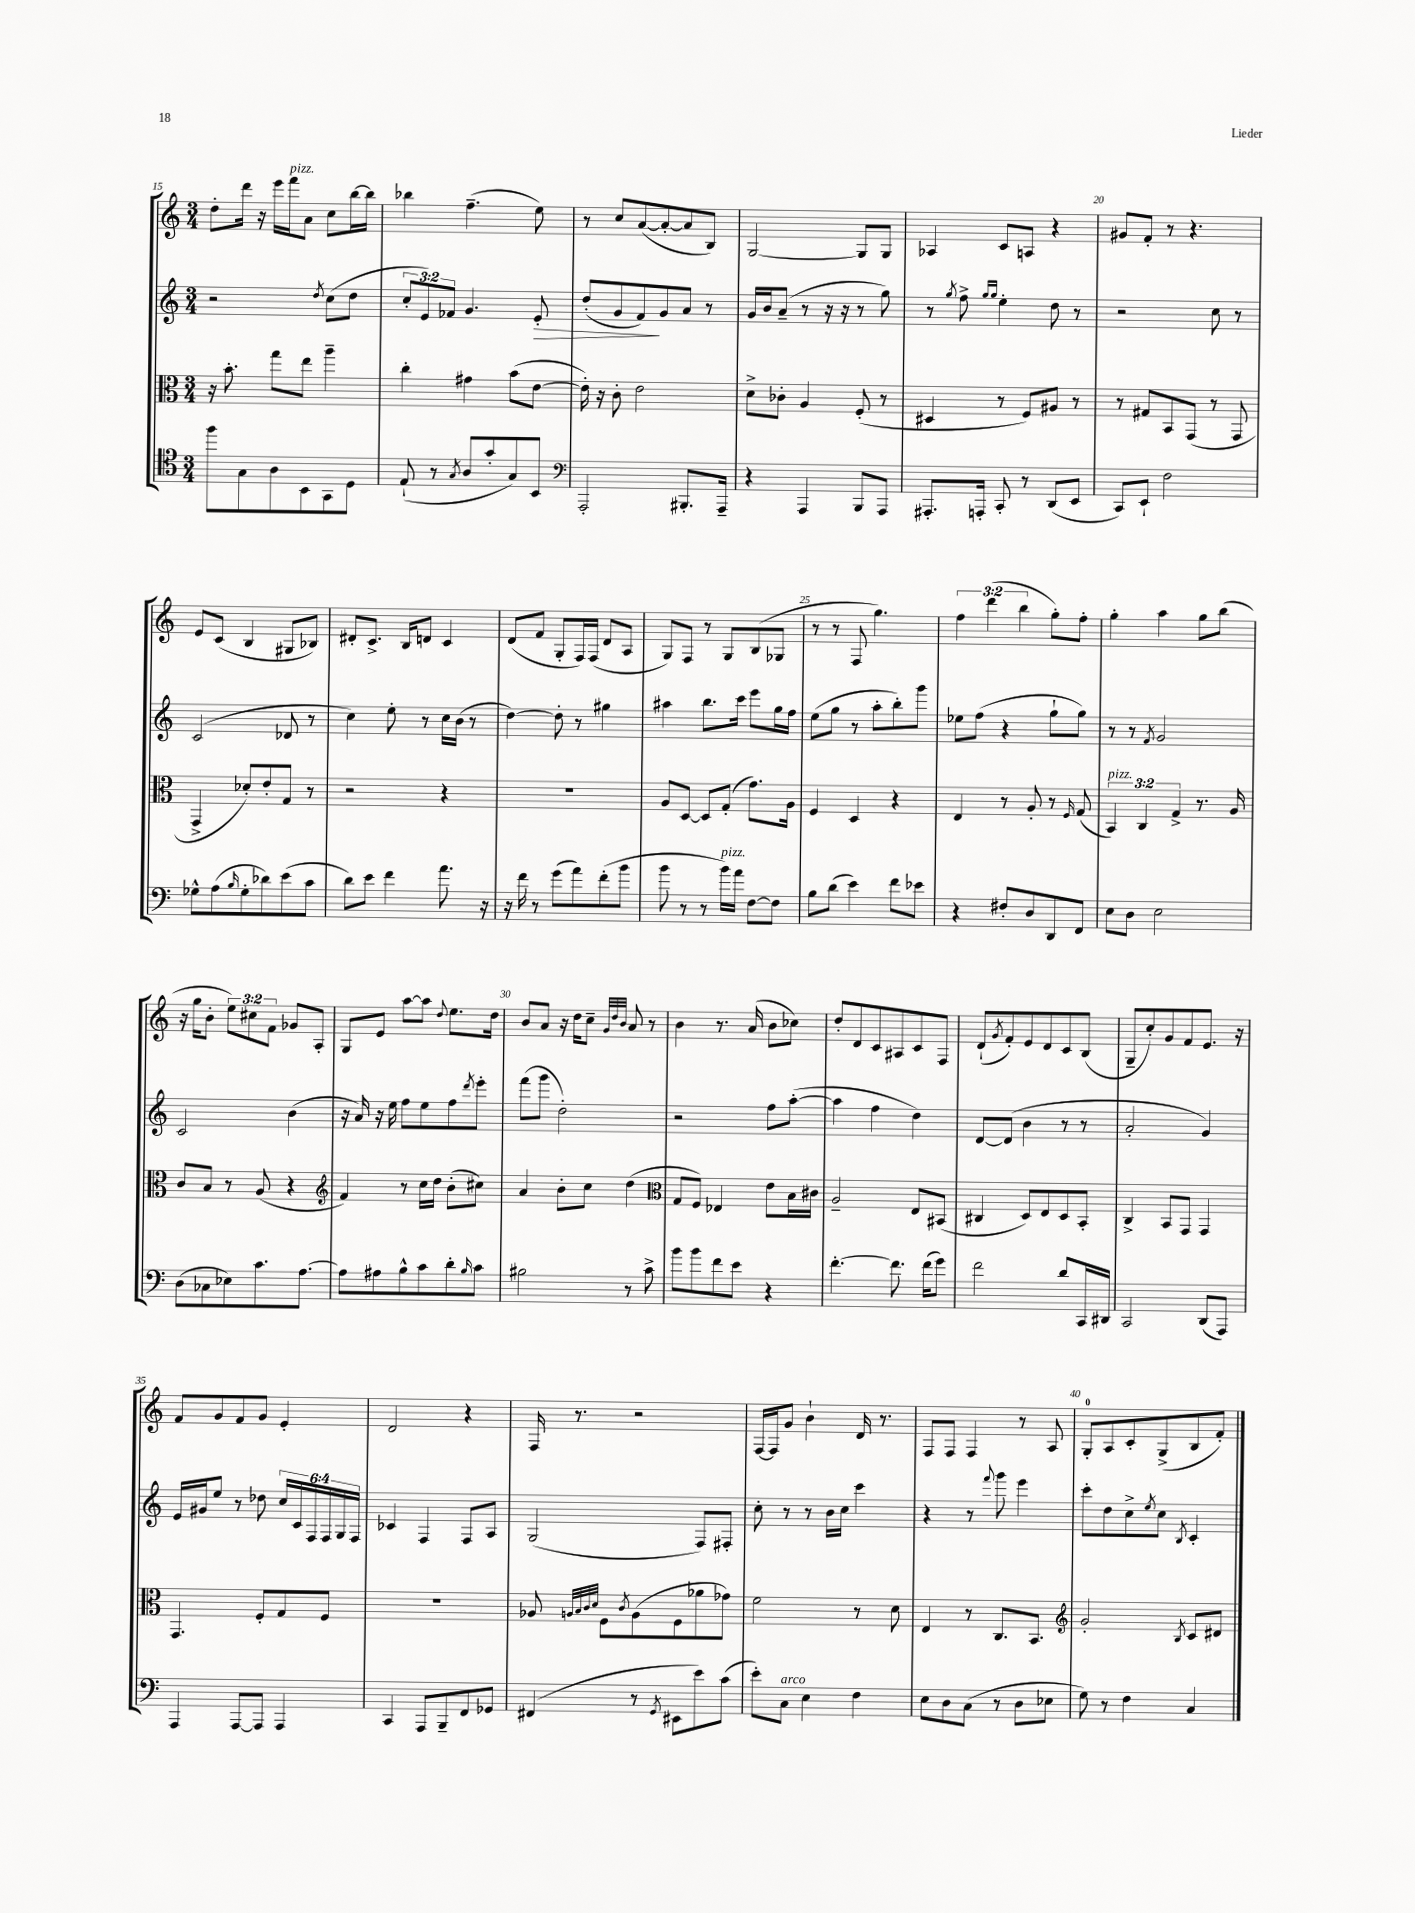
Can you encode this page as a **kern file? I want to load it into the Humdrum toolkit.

**kern	**kern	**kern	**dynam	**kern
*part4	*part3	*part2	*part2	*part1
*staff4	*staff3	*staff2	*staff2	*staff1
*clefC4	*clefC3	*clefG2	*	*clefG2
*k[]	*k[]	*k[]	*	*k[]
*M3/4	*M3/4	*M3/4	*	*M3/4
=15	=15	=15	=15	=15
8ff\L	16r	2r	.	8dd'\L
.	8.b'\	.	.	.
8G\	.	.	.	16ddd\Jk
.	.	.	.	16r
8A\	8gg\L	.	.	16eee\LL
!	!	!	!	!LO:TX:a:i:t=pizz.
.	.	.	.	16fff\J
8BB\	8ee\J	.	.	8a\J
.	.	8qdd/	.	.
8GG\	4aa~\	(8cc\L	.	8cc\L
8D\J	.	8dd\J	.	[16bb\L
.	.	.	.	16bb\JJ]
=16	=16	=16	=16	=16
(8E`/	4cc'\	12cc'/L	.	4bb-X\
.	.	12e/)	.	.
8r	.	.	.	.
.	.	12f-X/J	.	.
8qG/	.	.	.	.
8A/L	4g#X\	4.g/	.	(4.ff~\
8g'/	.	.	.	.
8G/)	(8b\L	.	.	.
!	!	!	!LO:HP:b	!
8BB/J	[8e\J	8e'/	>	8ee\)
=17	=17	=17	=17	=17
*clefF4	*	*	*	*
2AAA'/	16e'\])	(8dd'/L	.	8r
.	16r	.	.	.
.	8c'\	8g/	.	8cc/L
.	2e\	8f/)	.	([8a/
.	.	8g/	]	8a'/_
8.BBB#X'/L	.	8a/J	.	8a/]
.	.	8r	.	8B/J)
16AAA~/Jk	.	.	.	.
=18	=18	=18	=18	=18
4r	8d^\L	16g/LL	.	[2G/
.	.	16b/J	.	.
.	8c-X'\J	(8a~/J	.	.
4AAA/	4A/	8r	.	.
.	.	16r	.	.
.	.	16r	.	.
8BBB/L	(8F'/	8r	.	8G/L]
8AAA/J	8r	8gg\)	.	8G/J
=19	=19	=19	=19	=19
8.AAA#X'/L	4D#X/	8r	.	4A-X/
.	.	8qgg/	.	.
.	.	8ff^\	.	.
16AAAn'/Jk	.	.	.	.
.	.	16qqgg/LL	.	.
.	.	16qqgg/JJ	.	.
8CC'/	8r	4ee'\	.	8c/L
8r	8F/L)	.	.	8An/J
(8DD/L	8A#X/J	8dd\	.	4r
8EE/J	8r	8r	.	.
=20	=20	=20	=20	=20
8CC/L)	8r	2r	.	8g#X/L
8EE`/J	8G#X/L	.	.	8f'/J
2F\	8BB/	.	.	8r
.	(8GG/J	.	.	4.r
.	8r	8cc\	.	.
.	8GG/	8r	.	.
!!LO:LB:g=z
=21	=21	=21	=21	=21
8G-X^^\L	4GG^/	(2c/	.	8e/L
(8A\	.	.	.	(8c/J
16qqB/	.	.	.	.
8G-'\	8d-X'/L)	.	.	4B/
8d-X\)	8e'/	.	.	.
(8e\	8G/J	8d-X/	.	8G#X/L
8c\J	8r	8r	.	8B-X/J)
=22	=22	=22	=22	=22
8d\L)	2r	4cc\)	.	8d#X'/L
8e\J	.	.	.	8.c^/J
4f\	.	8ee'\	.	.
.	.	.	.	16B/KL
.	.	8r	.	8dn/J
8.a\	4r	16cc\LL	.	4c/
.	.	(16b\JJ	.	.
.	.	8r	.	.
16r	.	.	.	.
=23	=23	=23	=23	=23
16r	2.r	[4dd\)	.	(8d/L
16f\	.	.	.	.
8r	.	.	.	8f/J
(8g\L	.	8dd'\]	.	8G'/L
8a\)	.	8r	.	16F/L)
.	.	.	.	(16F/JJ
(8f'\	.	4gg#X\	.	8d/L
8b\J	.	.	.	8A/J
=24	=24	=24	=24	=24
8b\	8A/L	4aa#X\	.	8G/L)
8r	[8D/J	.	.	8F/J
8r	8D/L]	8.bb\L	.	8r
!LO:TX:a:i:t=pizz.	!	!	!	!
16b\LL)	(8G'/J	.	.	8G/L
16a\JJ	.	16ccc\Jk	.	.
[8F\L	8.g\L)	8eee\L	.	(8B/
8F\J]	.	16gg\L	.	8G-X/J
.	16A\Jk	16ff\JJ	.	.
=25	=25	=25	=25	=25
8B\L	4F/	(8ee\L	.	8r
(8d\J	.	8gg\J	.	8r
4e\)	4D/	8r	.	8F/
.	.	8aa'\L	.	4.gg\)
8f\L	4r	8bb'\)	.	.
8e-X\J	.	8ggg\J	.	.
=26	=26	=26	=26	=26
4r	4E/	8ee-X\L	.	6ff\
.	.	(8ff\J	.	.
.	.	.	.	(6ddd\
8F#X'/L	8r	4r	.	.
.	.	.	.	6bb\
8D/	8A'/	.	.	.
8DD/	8r	8gg`\L	.	8gg'\L)
.	16qqF/	.	.	.
8FF/J	(8G/	8gg\J)	.	8ff'\J
=27	=27	=27	=27	=27
!	!LO:TX:a:i:t=pizz.	!	!	!
8E\L	6BB/)	8r	.	4gg'\
8D\J	.	8r	.	.
.	6C/	.	.	.
.	.	8qf/	.	.
2E\	.	2g/	.	4aa\
.	6G^/	.	.	.
.	8.r	.	.	8gg\L
.	.	.	.	(8bb\J
.	16A/	.	.	.
!!LO:LB:g=z
=28	=28	=28	=28	=28
(8D\L	8c/L	2c/	.	16r
.	.	.	.	16gg\KL
8C-X\	8B/J	.	.	8b'\J
8E-X\)	8r	.	.	12ee\L)
.	.	.	.	12cc#X\
8.c\	(8A/	.	.	.
.	.	.	.	12f\J
.	4r	(4b\	.	8g-X/L
[8.A\J	.	.	.	.
.	.	.	.	8A'/J
=29	=29	=29	=29	=29
*	*clefG2	*	*	*
8A\L]	4f/)	16r	.	8G/L
.	.	16a/)	.	.
8A#X\	.	16r	.	8e/J
.	.	16ee\	.	.
8B^^\	8r	8ff\L	.	[8aa\L
8c\	16cc\LL	8ee\	.	8aa\J]
.	16dd\JJ	.	.	.
.	.	.	.	8qqdd/
8d'\	(8b'\L	8ff\	.	8.ee\L
16qqB/	.	8qddd/	.	.
8c\J	8cc#X\J)	8eee'\J	.	.
.	.	.	.	16dd\Jk
=30	=30	=30	=30	=30
2B#X\	4a/	(8fff\L	.	8b/L
.	.	8ggg\J	.	8a/J
.	8b'\L	2dd'\)	.	16r
.	.	.	.	16dd\KL
.	8cc\J	.	.	8cc~\J
.	.	.	.	32qqg/LLL
.	.	.	.	32qqdd/
.	.	.	.	32qqb/JJJ
8r	(4dd\	.	.	8a/
8c^\	.	.	.	8r
=31	=31	=31	=31	=31
*	*clefC3	*	*	*
8b\L	8G/L	2r	.	4b\
8b\	8F/J)	.	.	.
8f\	4E-X/	.	.	8.r
8e\J	.	.	.	.
.	.	.	.	(16a/
4r	8e\L	8ff\L	.	8b\L
.	16B\L	([8aa'\J	.	8cc-X\J)
.	16c#X\JJ	.	.	.
=32	=32	=32	=32	=32
[4.f'\	2A~/	4aa\]	.	8dd'/L
.	.	.	.	8d/
.	.	4ff\	.	8c/
8.f\]	.	.	.	8A#X/
.	8E/L	4dd\)	.	8c/
(16f\KL	.	.	.	.
8g\J)	(8BB#X/J	.	.	8F/J
=33	=33	=33	=33	=33
2f\	4C#X/	[8d/L	.	(8d`/L
.	.	.	.	8qg/
.	.	(8d/J]	.	8f'/)
.	8D/L)	4b\	.	8e/
.	8E/	.	.	8d/
8d/L	8D/	8r	.	8c/
16CC/L	8BB'/J	8r	.	(8B/J
16DD#X/JJ	.	.	.	.
=34	=34	=34	=34	=34
2CC/	4C^/	2a'/	.	8G~/L
.	.	.	.	8cc'/)
.	8BB/L	.	.	8g/
.	8GG/J	.	.	8f/
(8DD/L	4GG/	4g/)	.	8.e/J
8AAA/J)	.	.	.	.
.	.	.	.	16r
!!LO:LB:g=z
=35	=35	=35	=35	=35
4AAA/	4.GG/	16e/LL	.	8f/L
.	.	16g#X/J	.	.
.	.	8ee/J	.	8g/
[8AAA/L	.	8r	.	8f/
8AAA/J]	8F'/L	8dd-X\	.	8g/J
4AAA/	8G/	24cc/LL	.	4e'/
.	.	24c/	.	.
.	.	24F/	.	.
.	8F/J	24F/	.	.
.	.	24G/	.	.
.	.	24F/JJ	.	.
=36	=36	=36	=36	=36
4CC/	2.r	4c-X/	.	2d/
8AAA/L	.	4F/	.	.
8BBB~/	.	.	.	.
8FF/	.	8F/L	.	4r
8GG-X/J	.	8A/J	.	.
=37	=37	=37	=37	=37
(4FF#X/	8A-X/	(2G/	.	16F/
.	.	.	.	8.r
.	32qqAn/LLL	.	.	.
.	32qqB/	.	.	.
.	32qqc/	.	.	.
.	32qqd/JJJ	.	.	.
.	8F\L	.	.	.
.	8qc/	.	.	.
8r	(8A\	.	.	2r
8qGG/	.	.	.	.
8EE#X\L	8F\	.	.	.
8e\)	8a-X\	8F/L)	.	.
(8c\J	8g-X\J)	8F#X'/J	.	.
=38	=38	=38	=38	=38
8e'\L)	2f\	8cc'\	.	[16F/LL
.	.	.	.	16F/J]
!LO:TX:a:i:t=arco	!	!	!	!
8C\J	.	8r	.	8g/J
4E\	.	8r	.	4b`\
.	.	16b\LL	.	.
.	.	16cc\JJ	.	.
4F\	8r	4ccc\	.	16d/
.	.	.	.	8.r
.	8d\	.	.	.
=39	=39	=39	=39	=39
8E\L	4E/	4r	.	8F/L
8D\	.	.	.	8F/J
(8C\J	8r	8r	.	4F/
.	.	8qqfff/	.	.
8r	8.C/L	8ggg\	.	.
8D\L	.	4eee\	.	8r
.	8.BB/J	.	.	.
8E-X\J	.	.	.	8A/
=40	=40	=40	=40	=40
*	*clefG2	*	*	*
8G\)	2g'/	8ccc'\L	.	8G'/L
8r	.	8dd\	.	8A/
4F\	.	8cc^\	.	8c'/
.	.	8qee/	.	.
.	.	8cc\J	.	(8G^/
.	8qB/	8qB/	.	.
4C/	8c/L	4c'/	.	8B/
.	8d#X/J	.	.	8f'/J)
==	==	==	==	==
*-	*-	*-	*-	*-
